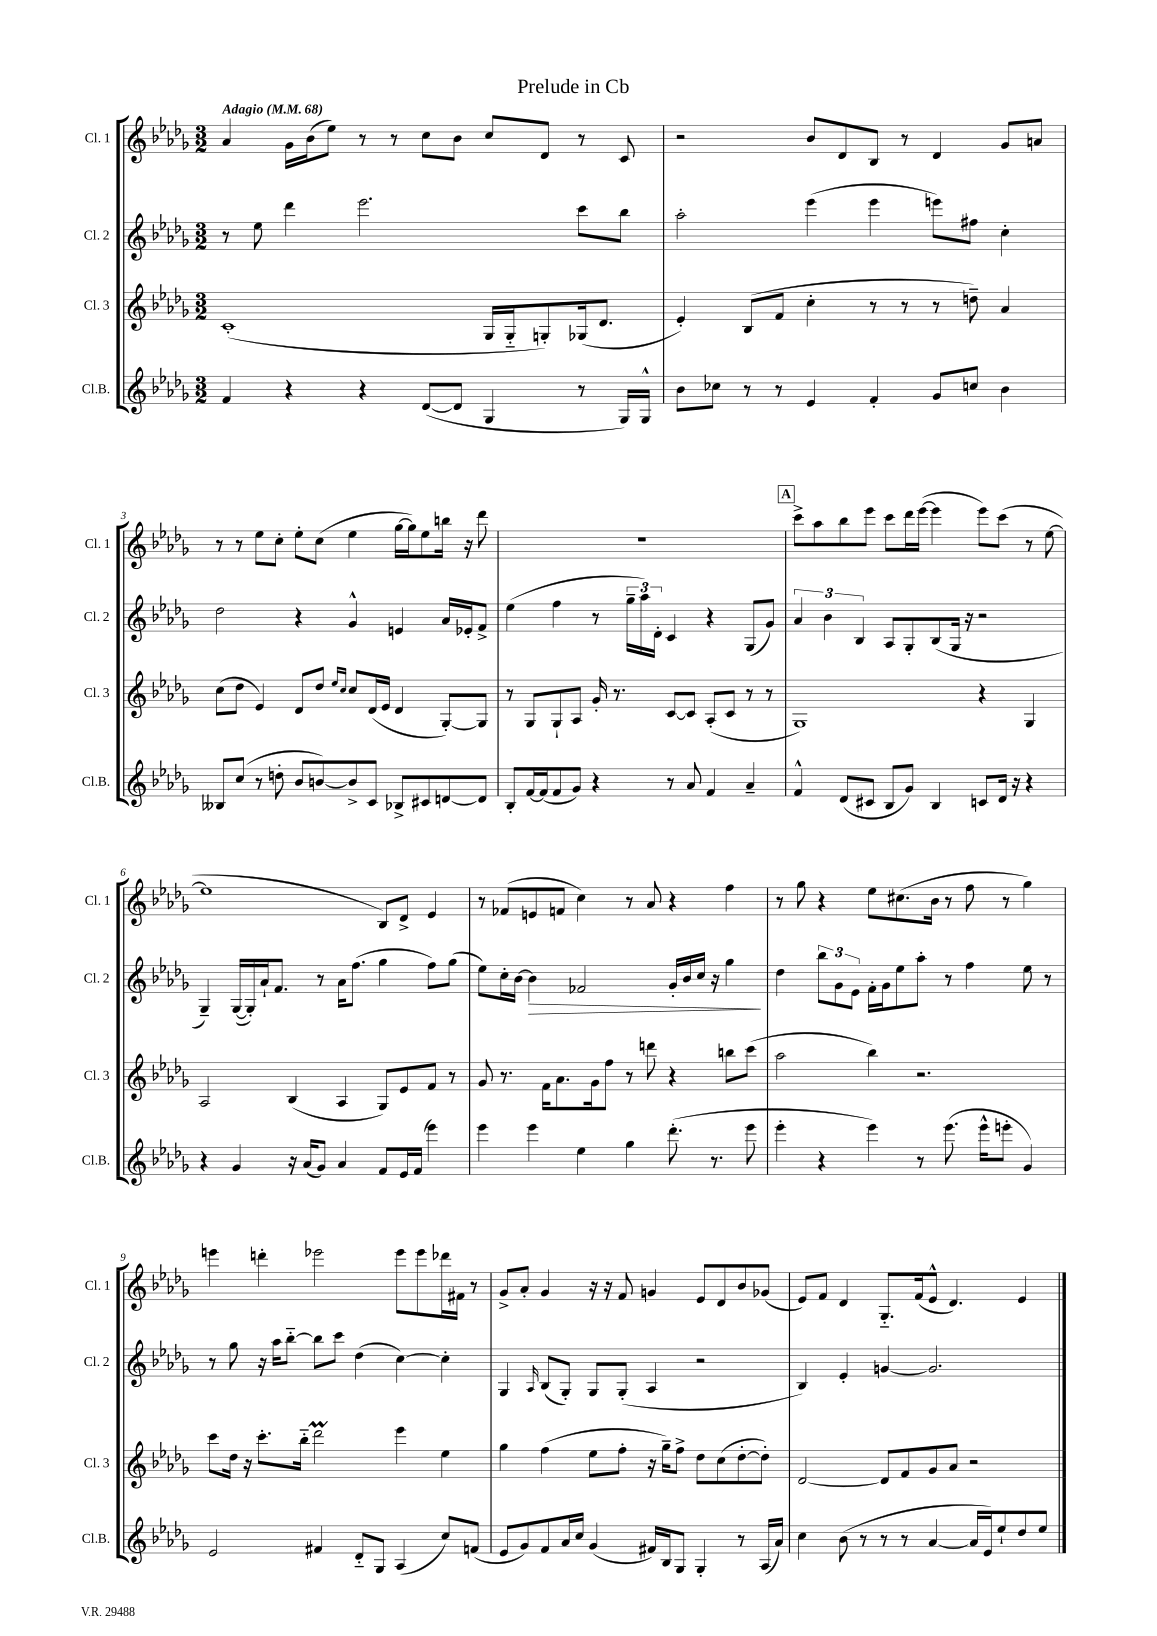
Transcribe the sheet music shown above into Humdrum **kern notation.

**kern	**kern	**kern	**dynam	**kern
*part4	*part3	*part2	*part2	*part1
*staff4	*staff3	*staff2	*staff2	*staff1
*I"Cl.B.	*I"Cl. 3	*I"Cl. 2	*	*I"Cl. 1
*I'Cl.B.	*I'Cl. 3	*I'Cl. 2	*	*I'Cl. 1
*clefG2	*clefG2	*clefG2	*	*clefG2
*k[b-e-a-d-g-]	*k[b-e-a-d-g-]	*k[b-e-a-d-g-]	*	*k[b-e-a-d-g-]
*M3/2	*M3/2	*M3/2	*	*M3/2
*MM68	*MM68	*MM68	*	*MM68
=1	=1	=1	=1	=1
!	!	!	!	!LO:TX:a:B:t=Adagio
4f/	(1c'	8r	.	4a-/
.	.	8ee-\	.	.
4r	.	4ddd-\	.	16g-\LL
.	.	.	.	(16b-\J
.	.	.	.	8ee-\J)
4r	.	2.eee-\	.	8r
.	.	.	.	8r
([8d-/L	.	.	.	8cc\L
8d-/J]	.	.	.	8b-\J
4G-/	16G-/LL	.	.	8cc/L
.	16G-/J	.	.	.
.	8Gn'/)	.	.	8d-/J
8r	(16G-X/k	8ccc\L	.	8r
.	8.d-/J	.	.	.
16G-/LL)	.	8bb-\J	.	8c/
16G-^^/JJ	.	.	.	.
=2	=2	=2	=2	=2
8b-\L	4e-'/)	2aa-'\	.	2r
8cc-X\J	.	.	.	.
8r	(8B-/L	.	.	.
8r	8f/J	.	.	.
4e-/	4cc'\	(4eee-\	.	8b-/L
.	.	.	.	8d-/
4f'/	8r	4eee-\	.	8B-/J
.	8r	.	.	8r
8g-/L	8r	8eeen\L)	.	4d-/
8ccn/J	8ddn~\)	8ff#X\J	.	.
4b-\	4a-/	4cc'\	.	8g-/L
.	.	.	.	8an/J
!!LO:LB:g=z
=3	=3	=3	=3	=3
8B--X/L	(8cc\L	2dd-\	.	8r
(8cc/J	8dd-\J	.	.	8r
8r	4e-/)	.	.	8ee-\L
8ddn'\	.	.	.	8cc'\J
8b-/L	8d-/L	4r	.	8ee-'\L
[8bn/)	8dd-/J	.	.	(8cc\J
.	16qqee-/LL	.	.	.
.	16qqcc/JJ	.	.	.
8b^/]	8cc/L	4g-^^/	.	4ee-\
8c/J	(16d-/L	.	.	.
.	16e-/JJ	.	.	.
8B-X^/L	4d-/	4en/	.	[16gg-\LL
.	.	.	.	16gg-\J])
8c#X/	.	.	.	8ee-\
[8dn/	[8G-'/L)	16a-/LL	.	16bbn\Jk
.	.	16e-X'/J	.	16r
8d/J]	8G-/J]	8f^/J	.	8ddd-\
=4	=4	=4	=4	=4
8B-'/L	8r	(4ee-\	.	1.r
[16f/L	8G-/L	.	.	.
(16f/J]	.	.	.	.
8f/	8G-`/	4ff\	.	.
8g-/J)	8A-/J	.	.	.
4r	16g-'/	8r	.	.
.	8.r	.	.	.
.	.	24gg-~\LL	.	.
.	.	24aa-\)	.	.
.	.	24d-'\JJ	.	.
8r	[8c/L	4c/	.	.
8a-/	8c/J]	.	.	.
4f/	(8A-'/L	4r	.	.
.	8c/J	.	.	.
4a-~/	8r	(8G-/L	.	.
.	8r	8g-/J)	.	.
!!LO:REH:place=s1:t=A
=5	=5	=5	=5	=5
4f^^/	1G-)	6a-/	.	8ccc^\L
.	.	.	.	8aa-\
.	.	6b-\	.	.
(8d-/L	.	.	.	8bb-\
.	.	6B-/	.	.
8c#X/J	.	.	.	8eee-\J
8B-/L	.	8A-/L	.	8ccc\L
8g-/J)	.	8G-'/	.	16ddd-\L
.	.	.	.	([16eee-\JJ
4B-/	.	(8B-/	.	4eee-\]
.	.	16G-/Jk	.	.
.	.	16r	.	.
8cn/L	4r	2r	.	8eee-\L)
16d-/Jk	.	.	.	(8ccc\J
16r	.	.	.	.
4r	4G-/	.	.	8r
.	.	.	.	[8ee-\
!!LO:LB:g=z
=6	=6	=6	=6	=6
4r	2A-/	4G-~/)	.	1ee-]
4g-/	.	([16G-/LL	.	.
.	.	16G-'/])	.	.
.	.	16a-`/J	.	.
.	.	8.f/J	.	.
16r	(4B-/	.	.	.
(16a-/KL	.	.	.	.
8g-/J)	.	8r	.	.
4a-/	4A-/	16a-\KL	.	.
.	.	(8.ff\J	.	.
8f/L	8G-/L)	4gg-\	.	8B-/L)
16e-/L	8e-/	.	.	8d-^/J
(16f/JJ	.	.	.	.
4eee-\)	8f/J	8ff\L)	.	4e-/
.	8r	(8gg-\J	.	.
=7	=7	=7	=7	=7
4eee-\	8g-/	8ee-\L)	.	8r
.	8.r	16cc'\L	.	(8f-X/L
.	.	[16b-\JJ	.	.
!	!	!	!LO:HP:b	!
4eee-\	.	4b-\]	>	8en/
.	16f\KL	.	.	.
.	8.a-\	.	.	8fn/J
4ee-\	.	2f-X/	.	4cc\)
.	16g-\k	.	.	.
.	8ff\J	.	.	.
4gg-\	8r	.	.	8r
.	8dddn\	.	.	8a-/
(8.ddd-'\	4r	16g-'/LL	.	4r
.	.	16b-/	.	.
.	.	16cc/JJ	.	.
8.r	.	16r	.	.
.	8bbn\L	4gg-\	.	4ff\
8eee-\	(8ccc\J	.	.	.
.	.	.	]	.
=8	=8	=8	=8	=8
4eee-'\	2aa-\	4dd-\	.	8r
.	.	.	.	8gg-\
4r	.	12bb-\L	.	4r
.	.	12g-\	.	.
.	.	12e-\J	.	.
4eee-\)	4bb-\)	16f'\LL	.	8ee-\L
.	.	16g-\J	.	.
.	.	8ee-\	.	(8.cc#X\
8r	2.r	8aa-'\J	.	.
.	.	.	.	16b-\Jk
(8.eee-\	.	8r	.	8r
.	.	4ff\	.	8ff\
16eee-^^\KL	.	.	.	.
8eeen'\J	.	.	.	8r
4g-/)	.	8ee-\	.	4gg-\)
.	.	8r	.	.
!!LO:LB:g=z
=9	=9	=9	=9	=9
2e-/	8ccc\L	8r	.	4eeen\
.	16dd-\Jk	8gg-\	.	.
.	16r	.	.	.
.	8.ccc'\L	16r	.	4dddn'\
.	.	16aa-\KL	.	.
.	.	[8bb-\J	.	.
.	16bb-\Jk	.	.	.
4f#X/	2ddd-M\	8bb-\L]	.	2eee-X\
.	.	8ccc\J	.	.
8d-/L	.	(4dd-\	.	.
8G-/J	.	.	.	.
(4A-/	4eee-\	[4cc\)	.	8eee-\L
.	.	.	.	8eee-\
8cc/L)	4ee-\	4cc'\]	.	16ddd-X\L
.	.	.	.	16f#X\JJ
(8fn/J	.	.	.	8r
=10	=10	=10	=10	=10
8e-/L	4gg-\	4G-/	.	8g-^/L
8g-/)	.	.	.	8a-'/J
.	.	16qqA-/	.	.
8f/	(4ff\	(8B-/L	.	4g-/
16a-/L	.	8G-'/J)	.	.
16cc/JJ	.	.	.	.
(4g-/	8ee-\L	8G-/L	.	16r
.	.	.	.	16r
.	8ff'\J	(8G-'/J	.	8f/
16f#X/LL)	16r	4A-/	.	4gn/
16B-/J	16gg-~\KL)	.	.	.
8G-/J	8ff^\J	.	.	.
4G-'/	8dd-\L	2r	.	8e-/L
.	(8cc\	.	.	8d-/
8r	[8dd-'\	.	.	8b-/
(16A-/LL	8dd-'\J])	.	.	(8g-X/J
16a-/JJ)	.	.	.	.
=11	=11	=11	=11	=11
4cc\	[2d-/	4B-/)	.	8e-/L)
.	.	.	.	8f/J
(8b-\	.	4e-'/	.	4d-/
8r	.	.	.	.
8r	8d-/L]	[4gn/	.	8.G-/L
8r	8f/	.	.	.
.	.	.	.	(16f/k
[4a-/	8g-/	2.g/]	.	8e-^^/J
.	8a-/J	.	.	4.d-/)
16a-/LL]	2r	.	.	.
16e-/J)	.	.	.	.
8ee-`/	.	.	.	.
8dd-/	.	.	.	4e-/
8ee-/J	.	.	.	.
==	==	==	==	==
*-	*-	*-	*-	*-
